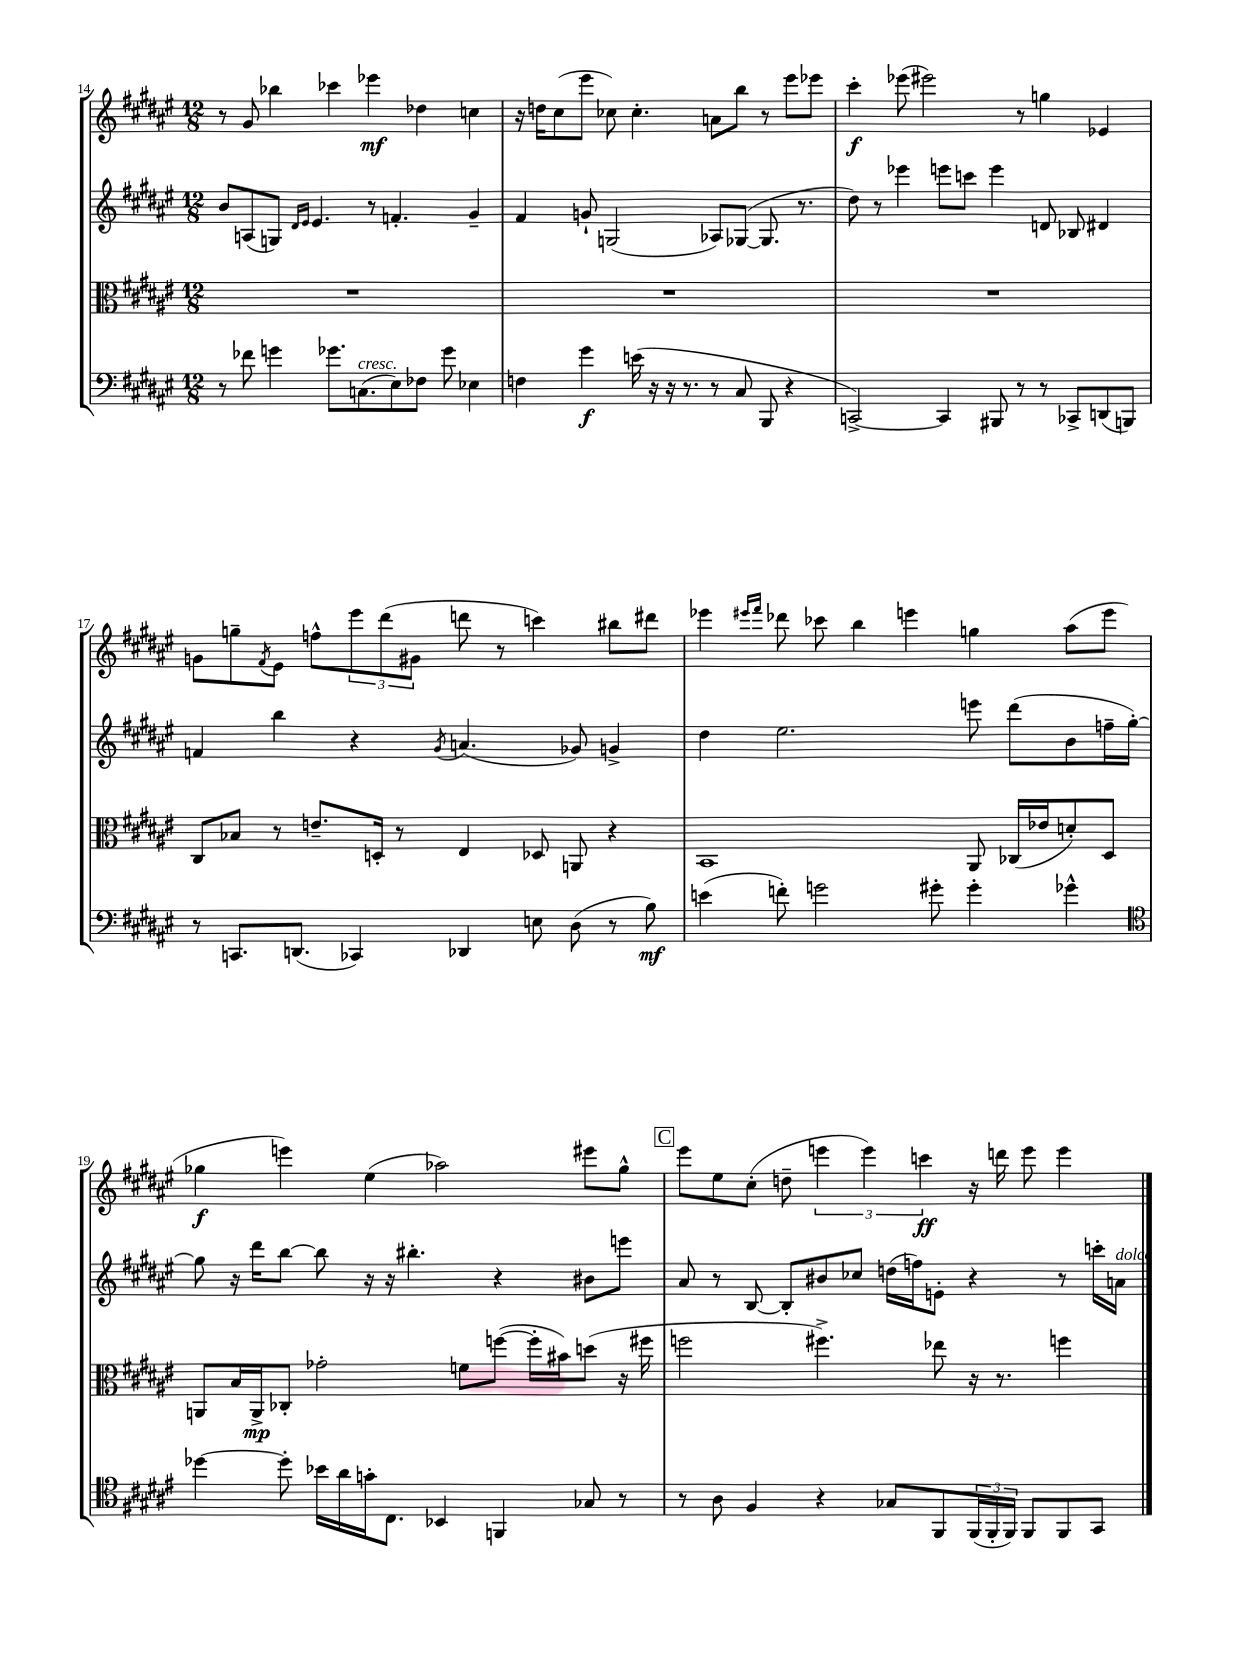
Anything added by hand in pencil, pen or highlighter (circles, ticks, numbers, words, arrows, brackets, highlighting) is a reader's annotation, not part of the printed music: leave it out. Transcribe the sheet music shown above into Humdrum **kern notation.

**kern	**kern	**kern	**kern
*staff4	*staff3	*staff2	*staff1
*clefF4	*clefC3	*clefG2	*clefG2
*k[f#c#g#d#a#e#]	*k[f#c#g#d#a#e#]	*k[f#c#g#d#a#e#]	*k[f#c#g#d#a#e#]
*M12/8	*M12/8	*M12/8	*M12/8
8r	1.r	8b	8r
8f-	.	(8A	8g#
4g	.	8G)	4bb-
.	.	16qqd#	.
.	.	16qqe#	.
.	.	4.e#	.
8.g-	.	.	4ccc-
(8.C	.	.	.
.	.	8r	4eee-
8E#)	.	4.f'	.
8F-	.	.	4dd-
8g-	.	.	.
4E-	.	4g#~	4cc
=	=	=	=
4F	1.r	4f#	16r
.	.	.	16dd
.	.	.	(8cc#
4g#	.	8g`	8eee#
.	.	(2G	8cc-)
(16e	.	.	4.cc-'
16r	.	.	.
16r	.	.	.
8.r	.	.	.
8r	.	8A-)	8a
8C#	.	([8G-	8bb
8BBB	.	8.G-]	8r
4r	.	.	8eee#
.	.	8.r	.
.	.	.	8eee-
=	=	=	=
[2CC^)	1.r	8dd#)	4ccc#'
.	.	8r	.
.	.	4eee-	(8eee-
.	.	.	2eee#)
4CC]	.	8eee	.
.	.	8ccc	.
8BBB#	.	4eee	.
8r	.	.	8r
8r	.	8d	4gg
8CC-^	.	8B-	.
(8DD	.	4d#	4e-
8BBB)	.	.	.
=	=	=	=
8r	8C#	4f	8g
8.CC	8B-	.	8gg~
.	.	.	8qf#
.	8r	4bb	8e#
(8.DD	.	.	.
.	8.e~	.	8ff^^
4CC-)	.	4r	12eee#
.	16D'	.	.
.	.	.	(12ddd#
.	8r	.	.
.	.	.	12g#
.	.	8qg#	.
4DD-	4E#	(4.a	8ddd
.	.	.	8r
8E	8D-	.	4ccc)
(8D#	8AA	8g-)	.
8r	4r	4g^	8bb#
8B)	.	.	8ddd#
=	=	=	=
(4e	1BB	4dd#	4eee-
.	.	.	16qqeee#
.	.	.	16qqfff#
8f')	.	2.ee#	8ddd-
2g	.	.	8ccc-
.	.	.	4bb
.	.	.	4eee
8g#'	.	.	.
4g#'	8AA#	8eee	4gg
.	(16C-	(8ddd#	.
.	16e-	.	.
4g-^^	8d')	8b	(8aa#
.	8D#	16ff~	8eee
.	.	[16gg#')	.
=	=	=	=
*clefC4	*	*	*
[4dd-	8AA	8gg#]	4gg-
.	16B	16r	.
.	16AA^	16ddd#	.
8dd-']	8C-'	[8bb	4eee)
16b-	2g-'	8bb]	.
16a#	.	.	.
16g'	.	16r	(4ee#
8.C#	.	16r	.
.	.	4.bb#'	.
4BB-	.	.	2aa-)
.	8f	.	.
4FF	([8ff	4r	.
.	16ff']	.	.
.	16b#)	.	.
8G-	(8dd	8b#	8eee#
8r	16r	8eee	8gg-^^
.	16ff#	.	.
=	=	=	=
8r	2ff	8a#	8eee#
8A#	.	8r	8ee#
4F#	.	[8B	(8cc#'
.	.	8B']	8dd~
4r	4.ff#^)	8b#	6eee
.	.	8cc-	.
.	.	.	6eee)
8G-	.	(16dd	.
.	.	16ff)	.
.	.	.	6ccc
8FF#	8ee-	8e'	.
(24FF#	16r	4r	16r
24FF#'	.	.	.
.	8.r	.	16ddd
24FF#)	.	.	.
8FF#	.	.	8eee
8FF#	4ff	8r	4eee
8GG#	.	16ccc'	.
.	.	16a	.
==	==	==	==
*-	*-	*-	*-
